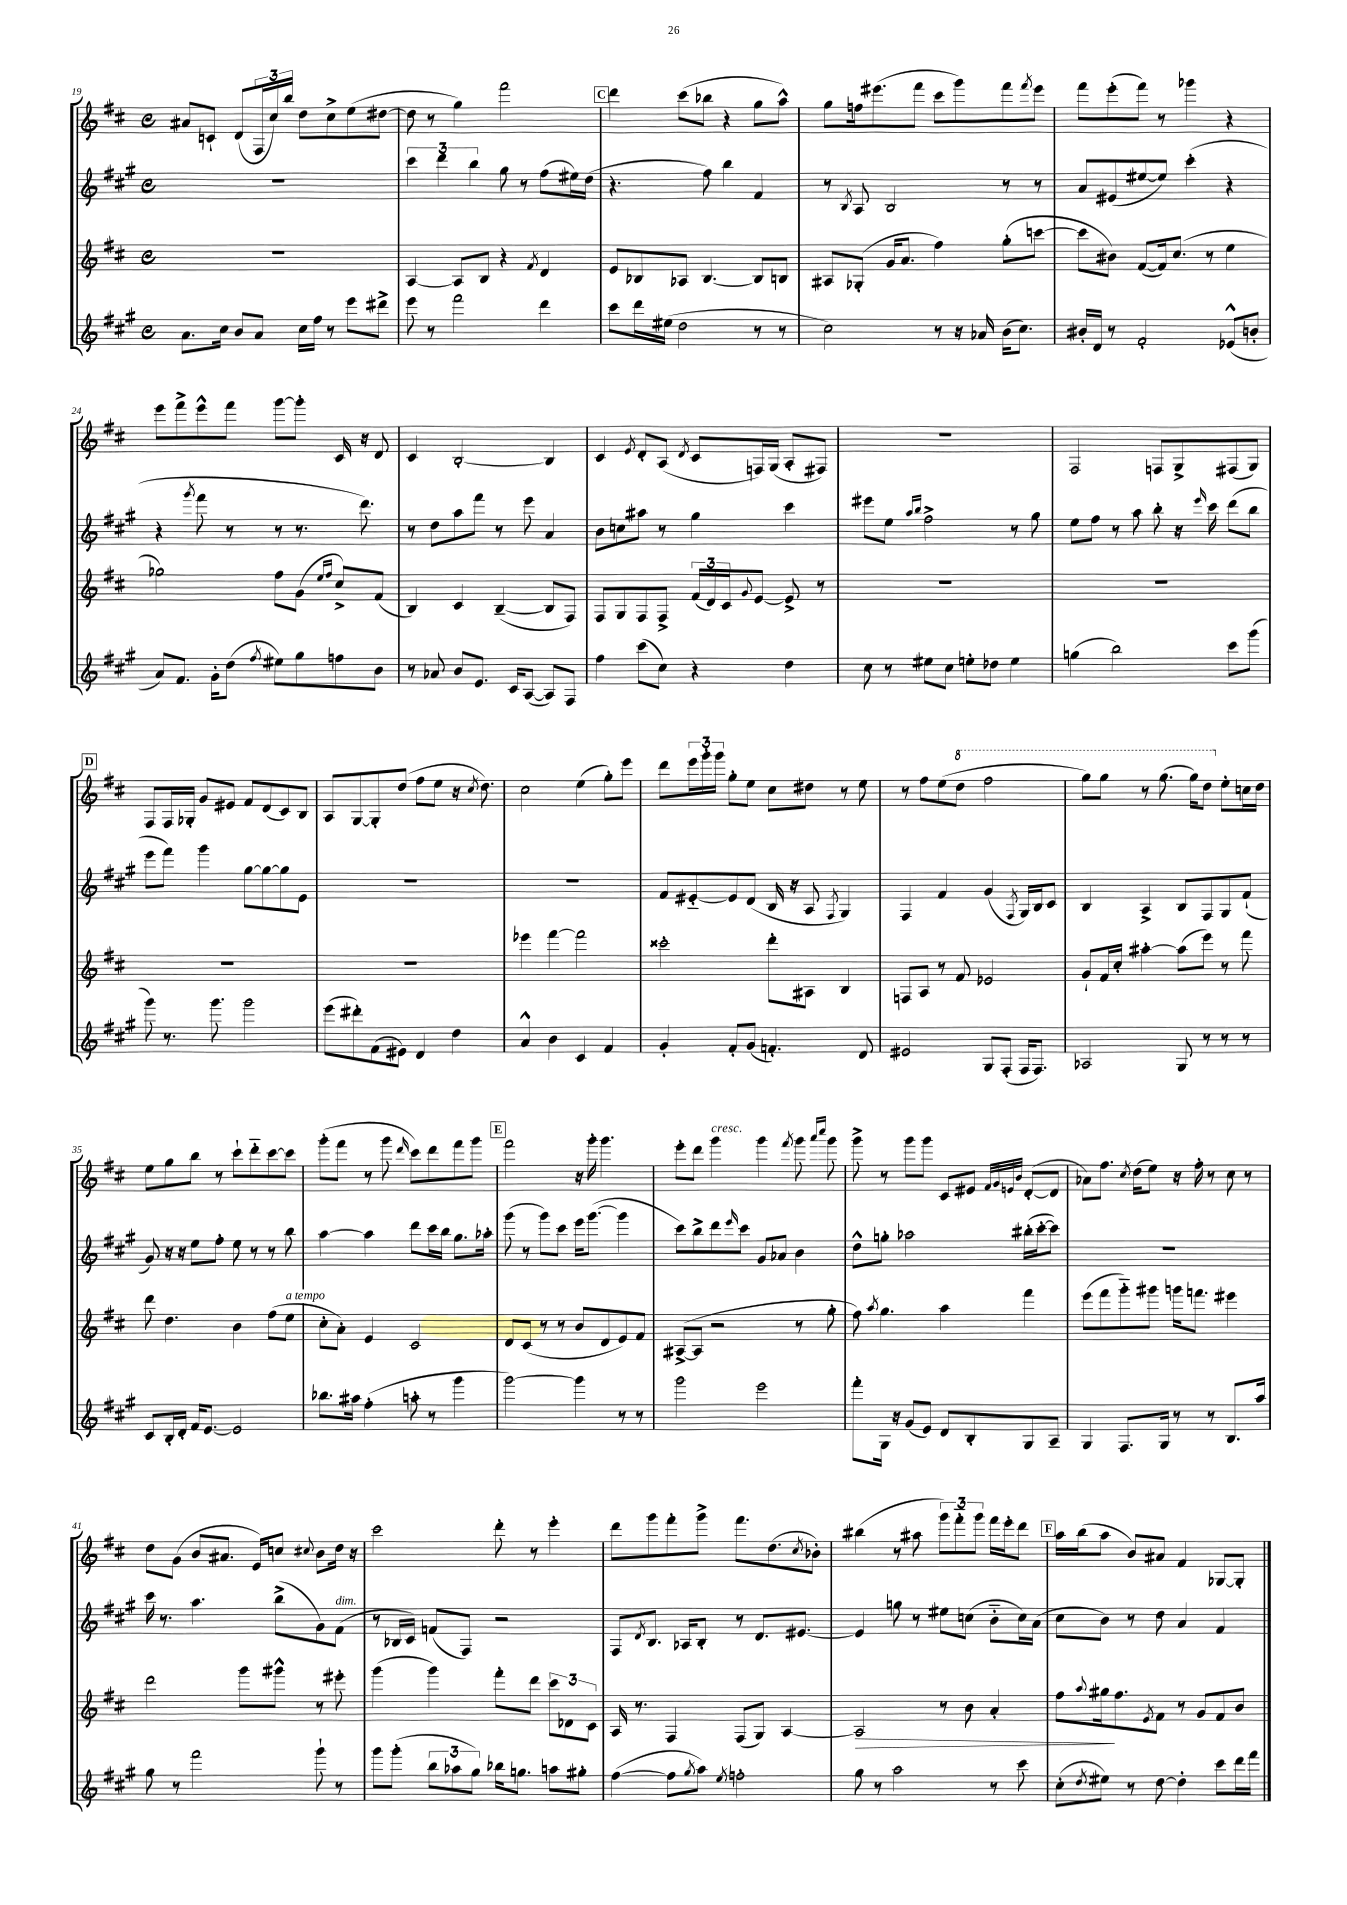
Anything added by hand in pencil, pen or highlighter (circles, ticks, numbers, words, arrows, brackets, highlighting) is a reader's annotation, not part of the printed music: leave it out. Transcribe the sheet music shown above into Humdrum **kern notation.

**kern	**kern	**dynam	**kern	**kern
*part4	*part3	*part3	*part2	*part1
*staff4	*staff3	*staff3	*staff2	*staff1
*clefG2	*clefG2	*	*clefG2	*clefG2
*k[f#c#g#]	*k[f#c#]	*	*k[f#c#g#]	*k[f#c#]
*M4/4	*M4/4	*	*M4/4	*M4/4
*met(c)	*met(c)	*	*met(c)	*met(c)
=19	=19	=19	=19	=19
8.a\L	1r	.	1r	8a#X/L
.	.	.	.	8cn`/J
16cc#\Jk	.	.	.	.
8b/L	.	.	.	(8d/L
8a/J	.	.	.	24F#/L
.	.	.	.	24cc#/)
.	.	.	.	24bb/JJ
16cc#\LL	.	.	.	8dd\L
16ff#\JJ	.	.	.	.
8r	.	.	.	8cc#^\
8eee\L	.	.	.	(8ee\
8ddd#X^\J	.	.	.	[8dd#X\J
=20	=20	=20	=20	=20
8eee\	[4A/	.	6ccc#\	8dd#\]
8r	.	.	.	8r
.	.	.	6ddd\	.
2fff#\	8A/L]	.	.	4gg\)
.	.	.	6bb\	.
.	8B/J	.	.	.
.	4r	.	8gg#\	2fff#\
.	.	.	8r	.
.	8qf#/	.	.	.
4ddd\	4d/	.	(8ff#\L	.
.	.	.	16ee#X\L)	.
.	.	.	(16dd\JJ	.
!!LO:REH:place=s1:t=C
=21	=21	=21	=21	=21
8ccc#\L	8e/L	.	4.r	4ddd\
16ddd\L	8B-X/	.	.	.
(16ee#X\JJ	.	.	.	.
2dd\	8A-X/J	.	.	(8ccc#\L
.	[4.B-/	.	8ff#\)	8bb-X\J
.	.	.	4bb\	4r
8r	8B-/L]	.	4f#/	8gg\L
8r	8Bn/J	.	.	8aa^^\J)
=22	=22	=22	=22	=22
2cc#\)	8A#X/L	.	8r	8gg\L
.	.	.	8qB/	.
.	(8G-X'/J	.	8A/	16ffn\k
.	.	.	.	(8.eee#X\
.	16g/KL	.	2B/	.
.	8.a/J	.	.	.
.	.	.	.	8fff#\J
8r	4ff#\)	.	.	8ccc#\L
16r	.	.	.	8ggg\)
16a-X/	.	.	.	.
(16b\KL	(8gg'\L	.	8r	8fff#\
8.cc#\J)	.	.	.	.
.	.	.	.	8qfff#/
.	[8cccn\J	.	8r	8eee#\J
=23	=23	=23	=23	=23
16b#X'/LL	8ccc\L]	.	8a/L	8fff#\L
16d/JJ	.	.	.	.
8r	8b#X\J)	.	(8e#X/	(8eee'\
2f#'/	([8f#/L	.	[8ee#X/	8fff#\J)
.	16f#/k])	.	8ee#/J])	8r
.	(8.cc#/J	.	.	.
.	.	.	(4ccc#'\	4ggg-X\
.	8r	.	.	.
(8e-X^^/L	4ee\	.	4r	4r
8bn'/J	.	.	.	.
!!LO:LB:g=z
=24	=24	=24	=24	=24
8a/L)	2gg-X\)	.	4r	8eee\L
8.f#/J	.	.	.	8fff#^\
.	.	.	8qggg#/	.
.	.	.	8fff#\	8eee^^\
16g#'\KL	.	.	.	.
(8dd\J	.	.	8r	8fff#\J
8qff#/	.	.	.	.
8ee#X\L)	8ff#\L	.	8r	[8ggg\L
8gg#\	(8g\J	.	8.r	8ggg'\J]
.	16qqee/LL	.	.	.
.	16qqff#/JJ	.	.	.
8ffn\	8cc#^/L)	.	.	16c#/
.	.	.	8.ddd\)	16r
8b\J	(8f#/J	.	.	8d/
=25	=25	=25	=25	=25
8r	4B/)	.	8r	4c#/
8a-X/	.	.	8dd\L	.
8b/L	4c#/	.	8aa\	[2B'/
8.e/J	.	.	8fff#\J	.
.	([4B~/	.	8r	.
16c#/KL	.	.	.	.
([8A/J	.	.	8eee\	.
8A/L])	8B/L]	.	4a/	4B/]
8F#/J	8F#/J)	.	.	.
=26	=26	=26	=26	=26
4ff#\	8F#/L	.	8b\L	4c#/
.	8G/	.	8ccn\	.
.	.	.	.	8qe/
(8ccc#\L	8F#/	.	8aa#X\J	8d'/L
8cc#\J)	8F#^/J	.	8r	(8A/J
.	.	.	.	8qd/
4r	(24f#/LL	.	4gg#\	8c#/L
.	24d/)	.	.	.
.	24c#/J	.	.	.
.	8qqg/	.	.	.
.	[8e/J	.	.	16Fn/L)
.	.	.	.	(16G/JJ
4dd\	8e^/]	.	4ccc#\	8A'/L
.	8r	.	.	8F#X/J)
=27	=27	=27	=27	=27
8cc#\	1r	.	8eee#X\L	1r
8r	.	.	8ee\J	.
.	.	.	16qqaa/LL	.
.	.	.	16qqbb/JJ	.
8ee#X\L	.	.	2ff#^\	.
8cc#\J	.	.	.	.
8een'\L	.	.	.	.
8dd-X\J	.	.	.	.
4ee\	.	.	8r	.
.	.	.	8gg#\	.
=28	=28	=28	=28	=28
(4ggn\	1r	.	8ee\L	2F#/
.	.	.	8ff#\J	.
2bb\)	.	.	8r	.
.	.	.	8aa\	.
.	.	.	8bb'\	8Fn/L
.	.	.	16r	8G^/
.	.	.	16qqeee/	.
.	.	.	16ccc#\	.
8ccc#\L	.	.	(8ddd\L	(8F#X/
(8ggg#\J	.	.	8bb\J	8G/J)
!!LO:LB:g=z
!!LO:REH:place=s1:t=D
=29	=29	=29	=29	=29
8ggg#\)	1r	.	8eee\L	8F#/L
8.r	.	.	8fff#\J)	16F#/L
.	.	.	.	16G-X'/JJ
.	.	.	4ggg#\	8g/L
8.ggg#\	.	.	.	.
.	.	.	.	8e#X/J
2ggg#\	.	.	[8gg#\L	8f#/L
.	.	.	8gg#\_	(8d/
.	.	.	8gg#\]	8c#/)
.	.	.	8e\J	8B/J
=30	=30	=30	=30	=30
(8eee\L	1r	.	1r	8A/L
8ddd#X'\)	.	.	.	[8G/
(8f#\	.	.	.	8G'/]
8e#X\J)	.	.	.	(8dd/J
4d/	.	.	.	8ff#\L
.	.	.	.	8ee\J
4dd\	.	.	.	16r
.	.	.	.	8qcc#/
.	.	.	.	8.dd\)
=31	=31	=31	=31	=31
4a^^/	4eee-X\	.	1r	2cc#\
4b\	[4fff#\	.	.	.
4c#/	2fff#\]	.	.	(4ee\
4f#/	.	.	.	8gg'\L)
.	.	.	.	8eee\J
=32	=32	=32	=32	=32
4g#'/	2ccc##X'\	.	8f#/L	8ddd\L
.	.	.	[8e#X/	24eee\L
.	.	.	.	24ggg'\
.	.	.	.	24ggg\JJ
8f#'/L	.	.	8e#/]	8gg'\L
(8g#/J	.	.	(8d/J	8ee\J
4.fn'/)	8ddd'\L	.	16B/	8cc#\L
.	.	.	16r	.
.	8A#X\J	.	8A/	8dd#X\J
.	.	.	8qF#/	.
.	4B/	.	4G#/)	8r
8d/	.	.	.	8ee\
=33	=33	=33	=33	=33
2e#X/	8Fn/L	.	4F#/	8r
.	8A/J	.	.	8ff#\L
.	8r	.	4f#/	(8ee\
*	*	*	*	*8va
.	8f#/	.	.	8ddd\J
8G#/L	2e-X/	.	(4g#/	2fff#\
(8F#'/J	.	.	.	.
.	.	.	8qF#/	.
16F#/KL	.	.	16G#/LL)	.
8.F#/J)	.	.	16B/J	.
.	.	.	8c#/J	.
=34	=34	=34	=34	=34
2A-X/	8g`/L	.	4B/	8ggg\L)
.	16f#/L	.	.	8ggg\J
.	16cc#'/JJ	.	.	.
.	[4aa#X'\	.	4A^/	8r
.	.	.	.	(8.ggg\
8G#/	(8aa#\L]	.	8B/L	.
.	.	.	.	16ggg\KL)
8r	8eee\J)	.	8F#/	8ddd\J
*	*	*	*	*X8va
8r	8r	.	8G#/	8ee'\L
8r	8fff#\	.	(8f#`/J	16ccn\L
.	.	.	.	16dd\JJ
!!LO:LB:g=z
=35	=35	=35	=35	=35
8c#/L	8ddd\	.	8g#/)	8ee\L
16B'/L	4.dd\	.	16r	8gg\
16d'/JJ	.	.	16r	.
16f#/KL	.	.	8ee\L	8bb\J
[8.e/J	.	.	.	.
.	.	.	8ff#'\J	8r
2e/]	4b\	.	8ee\	8ccc#`\L
.	.	.	8r	8ddd\
.	(8ff#\L	.	8r	[8ccc#\
!	!LO:TX:a:i:t=a tempo	!	!	!
.	8ee\J	.	8bb\	8ccc#\J]
=36	=36	=36	=36	=36
8.bb-X\L	8cc#'\L	.	[4aa\	(8ggg'\L
.	8a'\J)	.	.	8fff#\J
16aa#X\Jk	.	.	.	.
(4ff#'\	4e/	.	4aa\]	8r
.	.	.	.	8ggg\
.	.	.	.	16qqddd/
8aan'\	2c#/	.	8ddd\L	8ccc#\L)
8r	.	.	16ccc#\L	8ddd\
.	.	.	16bb\JJ	.
4ggg#\	.	.	8.gg#\L	8fff#\
.	.	.	.	8ggg\J
.	.	.	16aa-X'\Jk	.
!!LO:REH:place=s1:t=E
=37	=37	=37	=37	=37
[2ggg#\)	8d/L	.	(8ggg#\	2fff#\
.	(8c#/J	.	8r	.
.	8r	.	8ggg#\L)	.
.	8r	.	8ccc#\J	.
4ggg#\]	8b/L	.	16eee\KL	16r
.	.	.	([8.ggg#\J	16ggg'\
.	8d/	.	.	4.ggg\
8r	8e/)	.	4ggg#\]	.
8r	8f#/J	.	.	.
=38	=38	=38	=38	=38
2ggg#\	([8A#X^/L	.	8ccc#\L)	8eee'\L
.	8A#/J]	.	8bb^\	8ddd\J
!	!	!	!	!LO:TX:a:i:t=cresc.
.	2r	.	8ddd\	4ggg\
.	.	.	16qqeee/	.
.	.	.	8ccc#\J	.
2eee\	.	.	8g#/L	4ggg\
.	.	.	8a-X/J	.
.	.	.	.	8qfff#/
.	8r	.	4b\	8ggg\
.	.	.	.	16qqaaa/LL
.	.	.	.	16qqcccc#/JJ
.	8gg'\	.	.	8ggg\
=39	=39	=39	=39	=39
8fff#'\L	8ff#\)	.	8dd^^\L	8ggg^\
.	8qaa/	.	.	.
16G#\Jk	4.gg\	.	8ggn'\J	8r
16r	.	.	.	.
(8g#/L	.	.	2aa-X\	8ggg\L
8e/J)	.	.	.	8ggg\J
8d/L	4aa\	.	.	8c#/L
8B'/	.	.	.	8e#X/J
.	.	.	.	32qqf#/LLL
.	.	.	.	32qqg/
.	.	.	.	32qqen/
.	.	.	.	32qqb/JJJ
8G#/	4fff#\	.	(16bb#X'\LL	([8d'/L
.	.	.	[16ccc#'\J	.
8A~/J	.	.	8ccc#\J])	8d/J]
=40	=40	=40	=40	=40
4G#/	(8eee\L	.	1r	8a-X\L)
.	8fff#\	.	.	8.ff#\J
8.F#/L	8ggg\)	.	.	.
.	.	.	.	8qcc#/
.	.	.	.	(16dd\KL
.	8ggg#X\J	.	.	8ee\J)
16G#/Jk	.	.	.	.
8r	16gggn\KL	.	.	16r
.	8.fffn\J	.	.	16ff#'\
8r	.	.	.	8r
8.B/L	4eee#X\	.	.	8cc#\
.	.	.	.	8r
16aa/Jk	.	.	.	.
!!LO:LB:g=z
=41	=41	=41	=41	=41
8gg#\	2ddd\	.	16ccc#\	8dd\L
.	.	.	8.r	.
8r	.	.	.	(8g\J
2fff#\	.	.	4.aa\	8b/L
.	.	.	.	8.a#X/J
.	8ggg\L	.	.	.
.	.	.	.	16e/KL)
.	8ggg#X^^\J	.	(8bb^\L	8ccn/J
.	.	.	.	8qqcc#X/
8ggg#`\	8r	.	8g#\)	8b\L
!	!	!	!LO:TX:a:i:t=dim.	!
8r	8eee#X'\	.	(8f#\J	16dd\Jk
.	.	.	.	16r
=42	=42	=42	=42	=42
8ggg#\L	(4ggg\	.	8r	2ccc#\
(8ggg#'\J	.	.	16B-X/LL	.
.	.	.	16c#/JJ)	.
12bb\L	4ggg\)	.	(8fn/L	.
12aa-X\	.	.	.	.
.	.	.	8F#/J)	.
12gg#\J)	.	.	.	.
16bb-X\KL	8fff#'\L	.	2r	8ddd'\
8.ggn\J	.	.	.	.
.	8ddd\J	.	.	8r
8aan\L	12ccc#\L	.	.	4eee'\
.	12d-X\	.	.	.
8gg#X'\J	.	.	.	.
.	12c#\J	.	.	.
=43	=43	=43	=43	=43
([4ff#\	16A/	.	8F#/L	8ddd\L
.	8.r	.	.	.
.	.	.	8qd/	.
.	.	.	8.B/J	8ggg\
8ff#\L]	4F#/	.	.	8fff#'\
.	.	.	16A-X/KL	.
8qgg#/	.	.	.	.
8aa\J)	.	.	8B'/J	8ggg^\J
8qee/	.	.	.	.
2ffn'\	(8F#/L	.	8r	8.fff#\L
.	8G/J)	.	8.d/L	.
.	.	.	.	(8.dd\
.	[4A/	.	.	.
.	.	.	[8.e#X/J	.
.	.	.	.	8qcc#/
.	.	.	.	8b-X'\J)
=44	=44	=44	=44	=44
!	!	!LO:HP:b	!	!
8gg#\	2A/]	>	4e#/]	(4bb#X\
8r	.	.	.	.
2aa\	.	.	8ggn\	8r
.	.	.	8r	8aa#X\
.	8r	.	8ee#X\L	12ggg\L)
.	.	.	.	12fff#\
.	8b\	.	(8ccn\J	.
.	.	.	.	12ggg\J
8r	4a'/	.	8b\L	16fff#\LL
.	.	.	.	16eee'\J
8ccc#\	.	.	16cc\L)	8ddd\J
.	.	.	(16a\JJ	.
!!LO:REH:place=s1:t=F
=45	=45	=45	=45	=45
(8cc#'\L	8ff#\L	.	8cc#\L	16aa\LL
.	.	.	.	(16bb\J
8qdd/	8qqaa/	.	.	.
8ee#X\J)	16gg#X\k	.	8b\J)	8aa\J
.	8.ff#\	]	.	.
8r	.	.	8r	8b/L)
.	8qe/	.	.	.
[8dd\	8f#\J	.	8dd\	8a#X/J
4dd'\]	8r	.	4a/	4f#/
.	8g/L	.	.	.
8ccc#\L	8f#/	.	4f#/	[8G-X/L
16ddd\L	8b/J	.	.	8G-'/J]
16fff#\JJ	.	.	.	.
==	==	==	==	==
*-	*-	*-	*-	*-
